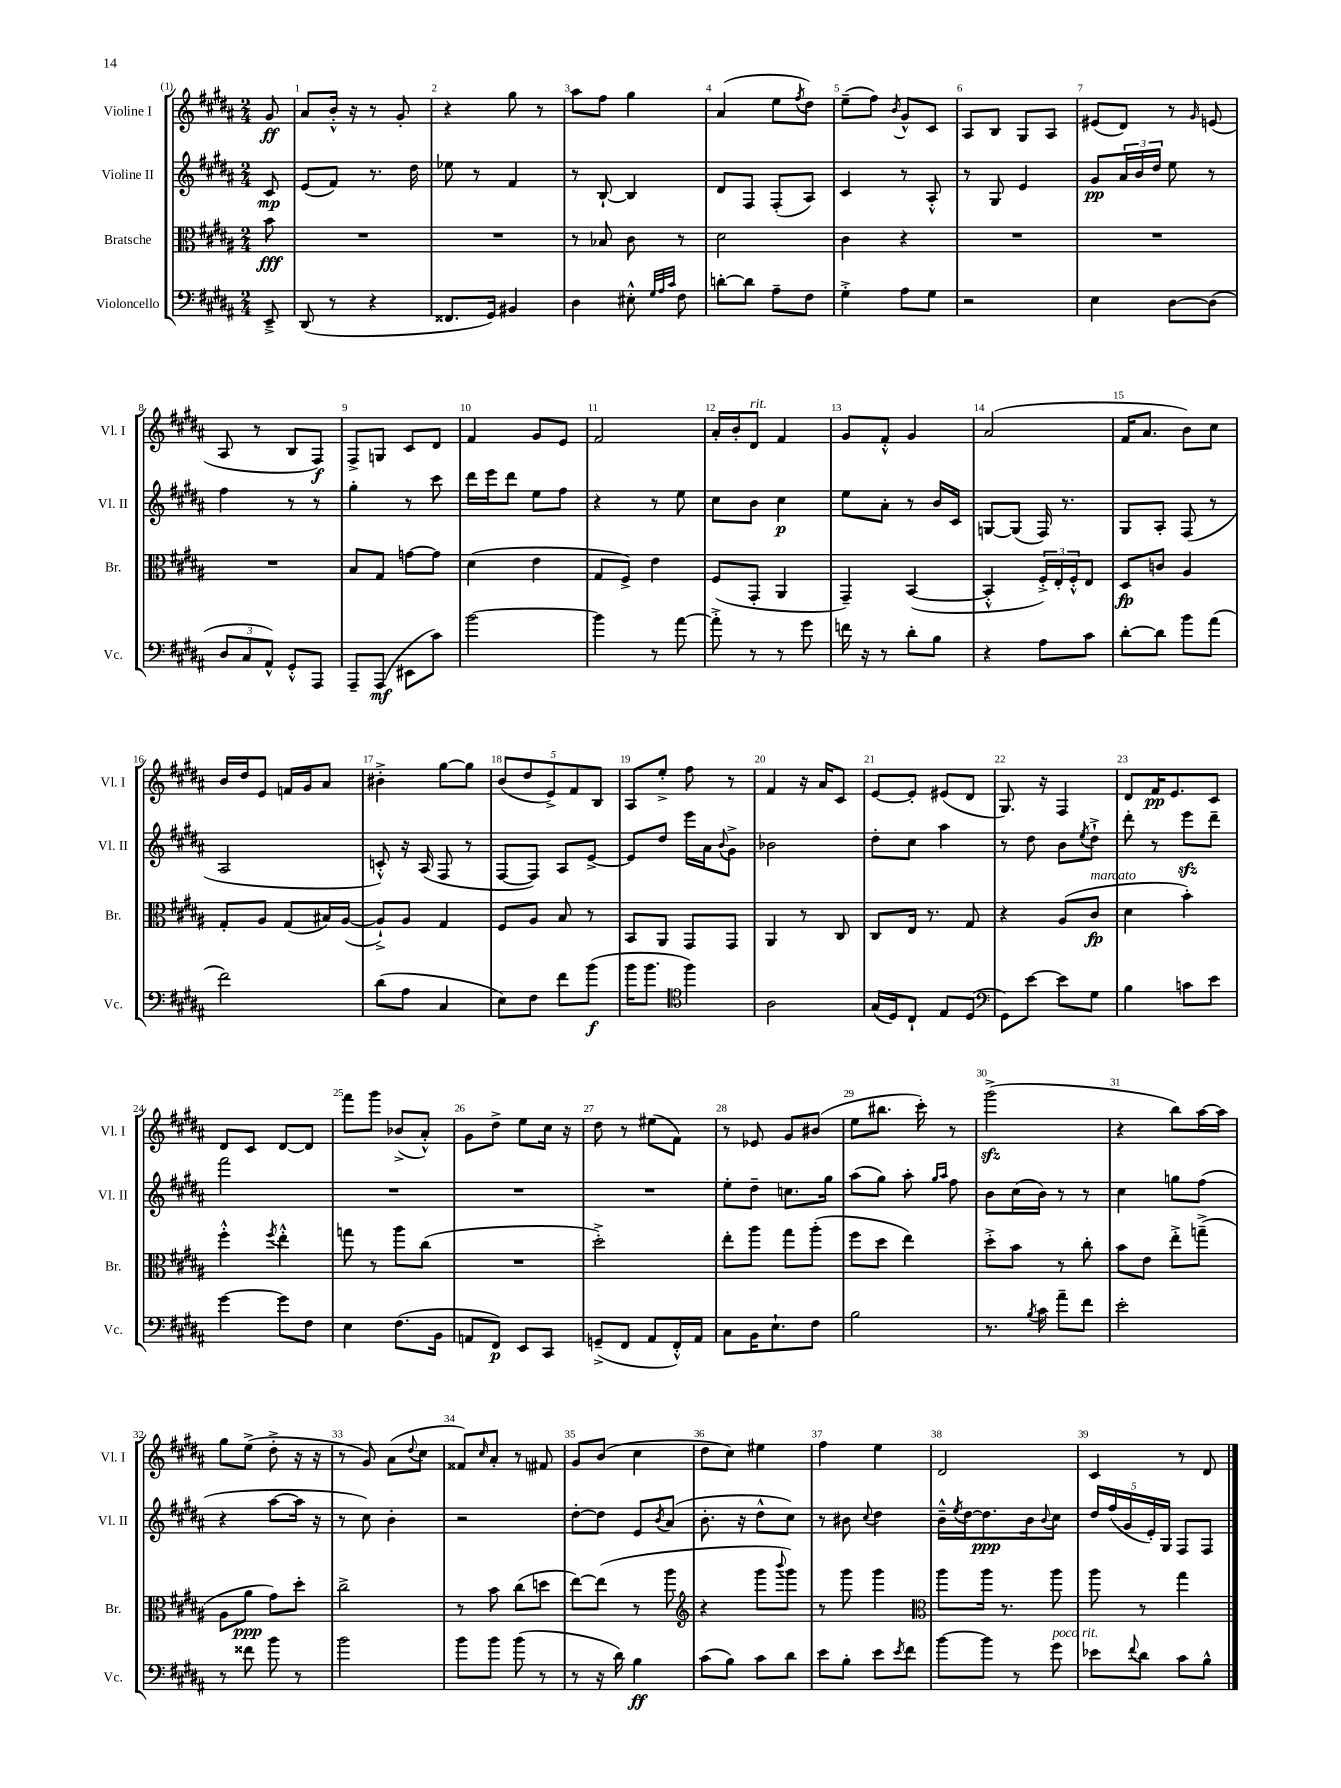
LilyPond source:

<<
\new StaffGroup <<
\new Staff = "s0" \with { instrumentName = "Violine I" shortInstrumentName = "Vl. I" } {
    \clef treble \key b \major \numericTimeSignature \time 2/4 \partial 8
    gis'8\ff |
    ais'8 b'16-.-^ r16 r8 gis'8-. |
    r4 gis''8 r8 |
    ais''8 fis''8 gis''4 |
    ais'4( e''8 \acciaccatura { fis''8 } dis''8) |
    e''8--( fis''8) \acciaccatura { b'8 } gis'8-^ cis'8 |
    ais8 b8 gis8 ais8 |
    eis'8( dis'8) r8 \grace { gis'16 } e'8( |
    ais8 r8 b8 fis8\f) |
    fis8-> g8 cis'8 dis'8 |
    fis'4 gis'8 e'8 |
    fis'2 |
    ais'16-. b'16-. dis'8^\markup { \italic "rit." } fis'4 |
    gis'8 fis'8-.-^ gis'4 |
    ais'2( |
    fis'16 ais'8. b'8) cis''8 |
    b'16 dis''16 e'8 f'16 gis'16 ais'8 |
    bis'4-.-> gis''8~ gis''8 |
    \tuplet 5/4 { b'8( dis''8 e'8->) fis'8 b8 } |
    ais8 e''8-.-> fis''8 r8 |
    fis'4 r16 ais'16 cis'8 |
    e'8~ e'8-. eis'8( dis'8 |
    gis8.) r16 fis4 |
    dis'8 fis'16\pp e'8. cis'8 |
    dis'8 cis'8 dis'8~ dis'8 |
    fis'''8 gis'''8 bes'8->( ais'8-.-^) |
    gis'8 dis''8-> e''8 cis''16 r16 |
    dis''8 r8 eis''8( fis'8) |
    r8 ees'8 gis'8 bis'8( |
    e''8 bis''8. cis'''16-.) r8 |
    gis'''2->\sfz( |
    r4 b''8) ais''16~ ais''16 |
    gis''8 e''8->( dis''8-.-> r16 r16 |
    r8 gis'8) ais'8( \appoggiatura { dis''8 } cis''8 |
    fisis'8) \grace { cis''16 } ais'8-. r8 fis'8 |
    gis'8 b'8( cis''4 |
    dis''8 cis''8) eis''4 |
    fis''4 e''4 |
    dis'2 |
    cis'4 r8 dis'8 \bar "|." |
}
\new Staff = "s1" \with { instrumentName = "Violine II" shortInstrumentName = "Vl. II" } {
    \clef treble \key b \major \numericTimeSignature \time 2/4 \partial 8
    cis'8\mp |
    e'8( fis'8) r8. dis''16 |
    ees''8 r8 fis'4 |
    r8 b8~-! b4 |
    dis'8 fis8 fis8-.( ais8) |
    cis'4 r8 ais8-.-^ |
    r8 gis8 e'4 |
    gis'8\pp \tuplet 3/2 { ais'16 b'16 dis''16 } e''8 r8 |
    fis''4 r8 r8 |
    gis''4-. r8 cis'''8 |
    dis'''16 e'''16 dis'''8 e''8 fis''8 |
    r4 r8 e''8 |
    cis''8 b'8 cis''4\p |
    e''8 ais'8-. r8 b'16 cis'16 |
    g8~ g8( fis16) r8. |
    gis8 ais8-. fis8( r8 |
    ais2 |
    c'8-.-^) r16 ais16( fis8 r8 |
    fis8~ fis8) ais8 e'8~-> |
    e'8 dis''8 e'''16 ais'16 \appoggiatura { b'8 } gis'8-> |
    bes'2 |
    dis''8-. cis''8 ais''4 |
    r8 dis''8 b'8 \acciaccatura { e''8 } dis''8-!-> |
    dis'''8-. r8 e'''8\sfz dis'''8-- |
    fis'''2 |
    R2 |
    R2 |
    R2 |
    e''8-. dis''8-- c''8. gis''16 |
    ais''8( gis''8) ais''8-. \grace { gis''16 ais''16 } fis''8 |
    b'8 cis''16( b'16) r8 r8 |
    cis''4 g''8 fis''8( |
    r4 ais''8~ ais''16 r16 |
    r8 cis''8) b'4-. |
    r2 |
    dis''8~-. dis''8 e'8 \acciaccatura { b'8 } ais'8( |
    b'8.-. r16 dis''8-^ cis''8) |
    r8 bis'8 \appoggiatura { cis''8 } dis''4 |
    b'16---^ \acciaccatura { e''8 } dis''16~ dis''8.\ppp b'16 \appoggiatura { b'8 } cis''8 |
    \tuplet 5/4 { dis''16 fis''16( gis'16 e'16-.) gis16 } fis8 fis8 \bar "|." |
}
\new Staff = "s2" \with { instrumentName = "Bratsche" shortInstrumentName = "Br." } {
    \clef alto \key b \major \numericTimeSignature \time 2/4 \partial 8
    b'8\fff |
    R2 |
    R2 |
    r8 bes8 cis'8 r8 |
    dis'2 |
    cis'4 r4 |
    R2 |
    R2 |
    R2 |
    b8 gis8 g'8~ g'8 |
    dis'4( e'4 |
    gis8 fis8->) e'4 |
    fis8( gis,8-. ais,4 |
    gis,4--) b,4~( |
    b,4-.-^ \tuplet 3/2 { fis16-.->) e16-. fis16-.-^ } e8 |
    dis8\fp c'8 ais4 |
    gis8-. ais8 gis8( bis16) ais16~( |
    ais8-!->) ais8 gis4 |
    fis8 ais8 b8 r8 |
    b,8 ais,8 gis,8 gis,8 |
    ais,4 r8 cis8 |
    cis8 e16 r8. gis8 |
    r4 ais8( cis'8\fp^\markup { \italic "marcato" } |
    dis'4 b'4-.) |
    fis''4-.-^ \acciaccatura { fis''8 } e''4-.-^ |
    g''8 r8 ais''8 cis''8( |
    R2 |
    dis''2-.->) |
    e''8-. ais''8 gis''8 ais''8-.( |
    fis''8 dis''8 e''4) |
    dis''8-.-> b'8 r8 cis''8-. |
    b'8 e'8 e''8-.-> g''8--->( |
    ais8 ais'8\ppp gis'8) dis''8-. |
    cis''2-> |
    r8 b'8 cis''8( d''8 |
    e''8~) e''8( r8 ais''8 |
    \clef treble r4 gis'''8 \appoggiatura { b'''8 } gis'''8) |
    r8 gis'''8 gis'''4 |
    \clef alto ais''8 ais''16 r8. ais''8 |
    ais''8 r8 gis''4 \bar "|." |
}
\new Staff = "s3" \with { instrumentName = "Violoncello" shortInstrumentName = "Vc." } {
    \clef bass \key b \major \numericTimeSignature \time 2/4 \partial 8
    e,8---> |
    dis,8( r8 r4 |
    fisis,8. gis,16) bis,4 |
    dis4 eis8-.-^ \grace { gis32 ais32 cis'32 } fis8 |
    d'8~-. d'8 ais8-- fis8 |
    gis4-.-> ais8 gis8 |
    r2 |
    e4 dis8~ dis8( |
    \tuplet 3/2 { dis8 cis8 ais,8-^) } gis,8-.-^ ais,,8 |
    ais,,8-- ais,,8\mf( eis,8 cis'8) |
    b'2~ |
    b'4 r8 ais'8~ |
    ais'8-.-> r8 r8 gis'8 |
    f'16 r16 r8 dis'8-. b8 |
    r4 ais8 cis'8 |
    dis'8~-. dis'8 b'8 ais'8( |
    fis'2) |
    dis'8( ais8 cis4 |
    e8) fis8 fis'8 b'8\f( |
    b'16 b'8. \clef tenor fis''4) |
    ais2 |
    gis16( dis16) cis8-! e8 dis8( |
    \clef bass gis,8) e'8~ e'8 gis8 |
    b4 c'8 e'8 |
    gis'4~ gis'8 fis8 |
    e4 fis8.( b,16 |
    a,8 fis,8\p) e,8 cis,8 |
    g,8--->( fis,8 ais,8 fis,16-.-^) ais,16 |
    cis8 b,16 e8.-! fis8 |
    b2 |
    r8. \acciaccatura { b8 } cis'16 ais'8-- fis'8 |
    e'2-. |
    r8 fisis'8 b'8 r8 |
    b'2 |
    b'8 b'8 b'8( r8 |
    r8 r16 dis'16) b4\ff |
    cis'8( b8) cis'8 dis'8 |
    e'8 b8-. e'8 \acciaccatura { e'8 } fis'8 |
    b'8~ b'8 r8 gis'8^\markup { \italic "poco rit." } |
    ees'8 \appoggiatura { fis'8 } dis'8 cis'8 b8-^ \bar "|." |
}
>>
>>
\layout { \context { \Score \override BarNumber.break-visibility = ##(#f #t #t) barNumberVisibility = #all-bar-numbers-visible } }
